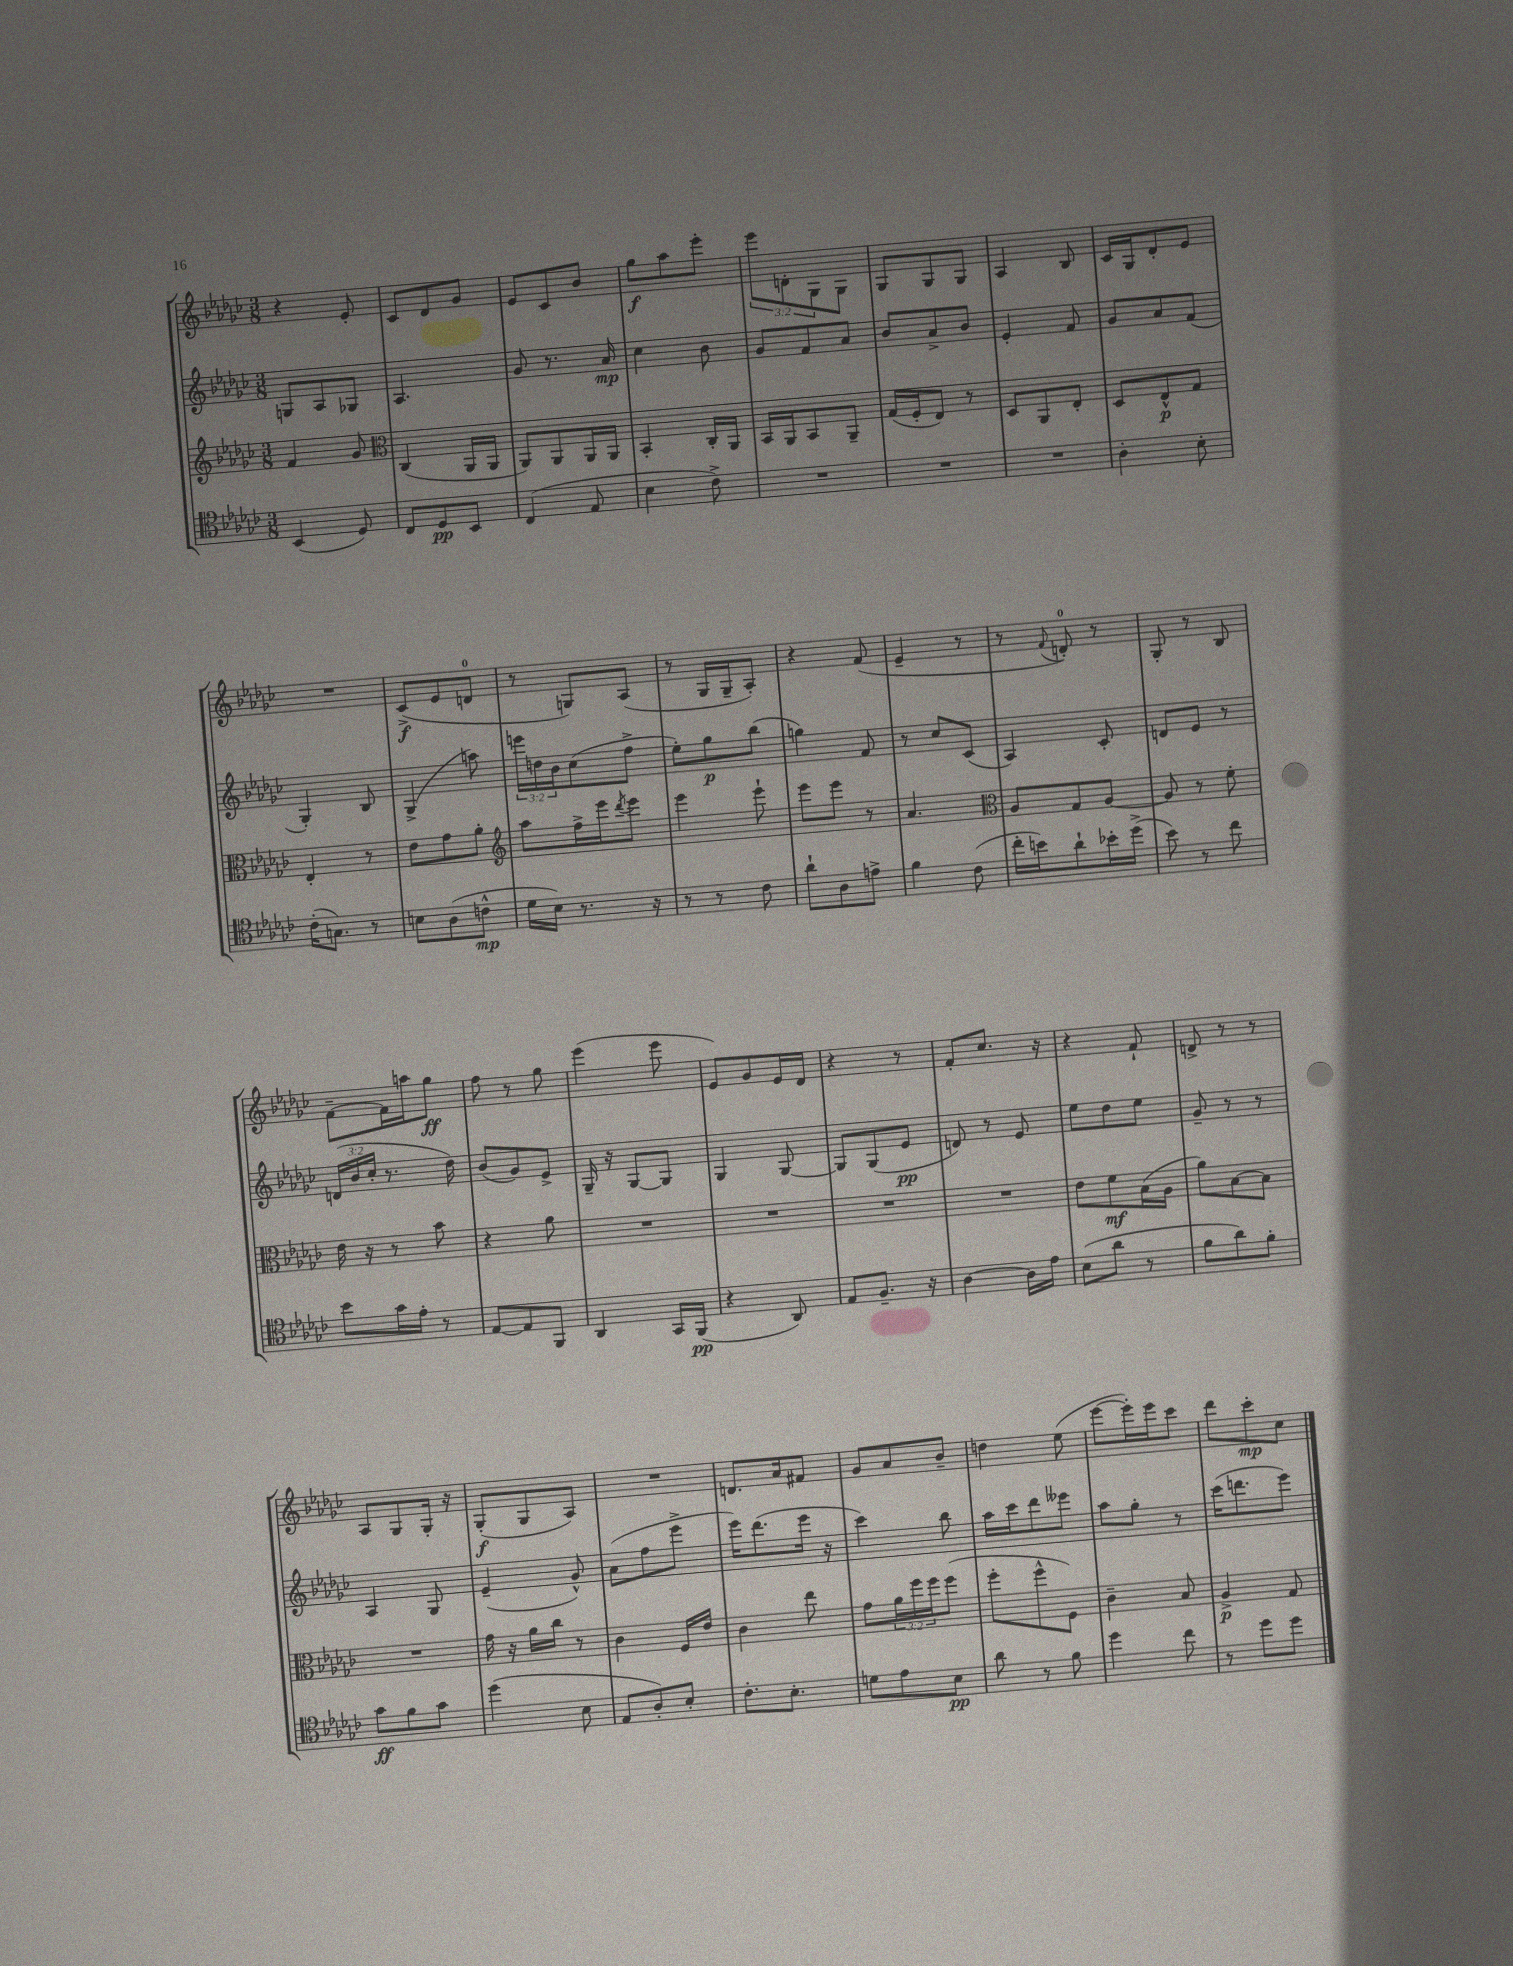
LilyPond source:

<<
\new StaffGroup <<
\new Staff = "s0" {
    \clef treble \key ges \major \numericTimeSignature \time 3/8 \override Staff.TupletNumber.text = #tuplet-number::calc-fraction-text
    r4 ees'8-. |
    ces'8 des'8 ges'8 |
    ees'8 ces'8 bes'8 |
    ges''8\f aes''8 ees'''8-. |
    \tuplet 3/2 { ees'''8 d'8-. ges8 } ges8 |
    ges8 ges8 ges8 |
    aes4 bes8 |
    ces'16 ges16 des'8-. ees'8 |
    R4. |
    ces'8->\f( ees'8 d'8-0 |
    r8 g8) aes8( |
    r8 ges16 ges16-- aes8-.) |
    r4 f'8( |
    ees'4-- r8 |
    r8 \appoggiatura { f'8 } d'8-0-.) r8 |
    ges8-. r8 bes8 |
    f'8~-- f'16 a''16 ges''8\ff |
    f''8 r8 ges''8 |
    ees'''4( ees'''8 |
    ees'8) ges'8 ees'16 des'16 |
    r4 r8 |
    f'8-. ces''8. r16 |
    r4 f'8-! |
    d'8-> r8 r8 |
    aes8 ges8 ges16-. r16 |
    ges8-.\f( ges8 aes8) |
    R4. |
    d'8. aes'16 fis'8 |
    ges'8 aes'8 bes'8-- |
    d''4 ees''8( |
    ees'''8~ ees'''16-.) ees'''16 ces'''8 |
    des'''8 ces'''8-.\mp ces''8 \bar "|." |
}
\new Staff = "s1" {
    \clef treble \key ges \major \numericTimeSignature \time 3/8 \override Staff.TupletNumber.text = #tuplet-number::calc-fraction-text
    g8 aes8 ges8 |
    aes4. |
    ges'8 r8. aes'16\mp |
    ces''4 bes'8 |
    ges'8 f'8 aes'8 |
    bes'8 aes'8-> bes'8 |
    ees'4-. f'8 |
    ges'8 aes'8 f'8( |
    ges4-.) bes8 |
    ges4->( a''8) |
    \tuplet 3/2 { e'''16 d''16 bes'16 } ces''8( f''8-> |
    ees''8-.) ges''8\p bes''8( |
    g''4) f'8 |
    r8 ces''8 ces'8( |
    aes4) ces'8-. |
    d'8 ees'8 r8 |
    \tuplet 3/2 { d'16( bes'16 ces''16-. } r8. des''16) |
    bes'8( ges'8) ees'8-> |
    ges16-- r16 ges8~ ges8 |
    ges4 ges8~ |
    ges8 ges8( ees'8\pp |
    d'8) r8 ees'8 |
    ees''8 des''8 ees''8 |
    ges'8-- r8 r8 |
    aes4 ges8 |
    ees'4--( ges'8-^) |
    aes'8( f''8 ees'''8-> |
    ees'''16) des'''8.( ees'''16 r16 |
    ces'''4) bes''8 |
    aes''16 ces'''16 des'''8 eeses'''8 |
    aes''8 ges''8-. r8 |
    ces'''16( d'''8. ees'''8) \bar "|." |
}
\new Staff = "s2" {
    \clef treble \key ges \major \numericTimeSignature \time 3/8 \override Staff.TupletNumber.text = #tuplet-number::calc-fraction-text
    f'4 ges'8 |
    \clef alto ces4( aes,16 aes,16 |
    aes,8) aes,8 aes,16 aes,16 |
    bes,4-. ces16-. aes,16 |
    bes,16 aes,16 bes,8 aes,8-- |
    ges16( f16-. ees8) r8 |
    des8 aes,8 ees8-. |
    des8 ees8-^\p ges8 |
    ees4-. r8 |
    ees'8 ges'8 aes'8-. |
    \clef treble aes''8 f''16-> ees'''16 \acciaccatura { des'''8 } ees'''8 |
    ees'''4 ees'''8-! |
    ees'''8 ees'''8 r8 |
    aes'4. |
    \clef alto aes8 ges8 aes8~ |
    aes8 r8 f'8-. |
    ees'16 r16 r8 bes'8 |
    r4 aes'8 |
    R4. |
    R4. |
    R4. |
    R4. |
    ees'8 f'8\mf bes16( aes16 |
    aes'8) bes8~ bes8 |
    R4. |
    ges'16 r16 aes'16 ces''16 r8 |
    ces'4 f16 ees'16 |
    ces'4 ees''8 |
    ges'8 \tuplet 3/2 { aes'16 f''16 f''16 } f''8( |
    f''8-. f''8-^ f8) |
    ces'4-- bes8 |
    aes4->\p ges8 \bar "|." |
}
\new Staff = "s3" {
    \clef tenor \key ges \major \numericTimeSignature \time 3/8
    bes,4( des8) |
    ces8 des8\pp bes,8 |
    ces4( ees8 |
    bes4 ces'8->) |
    R4. |
    R4. |
    R4. |
    aes4-. bes8-. |
    ces'16-.( g8.) r8 |
    b8 aes8( c'8-^\mp |
    des'16 bes16) r8. r16 |
    r8 r8 ces'8 |
    aes'8-! aes8 e'8-> |
    f'4 ces'8( |
    ces''16-. b'16) aes'8-! bes'16-. des''16->( |
    bes'8) r8 ces''8 |
    bes'8 ges'16 ees'16-. r8 |
    ees8~ ees8 f,8 |
    aes,4 ges,16 f,16\pp( |
    r4 aes,8) |
    ees8 f8.-- r16 |
    aes4~ aes16 ees'16 |
    bes8( aes'8 r8 |
    f'8 aes'8) f'8-. |
    ges'8\ff f'8 ges'8 |
    des''4( bes8 |
    ees8 aes8-.) bes8-. |
    ces'8.-. bes8.-. |
    d'8 ees'8 bes8\pp |
    aes'8 r8 f'8 |
    des''4 ces''8 |
    r8 des''8 des''8 \bar "|." |
}
>>
>>
\layout { \context { \Score \remove "Bar_number_engraver" } }
